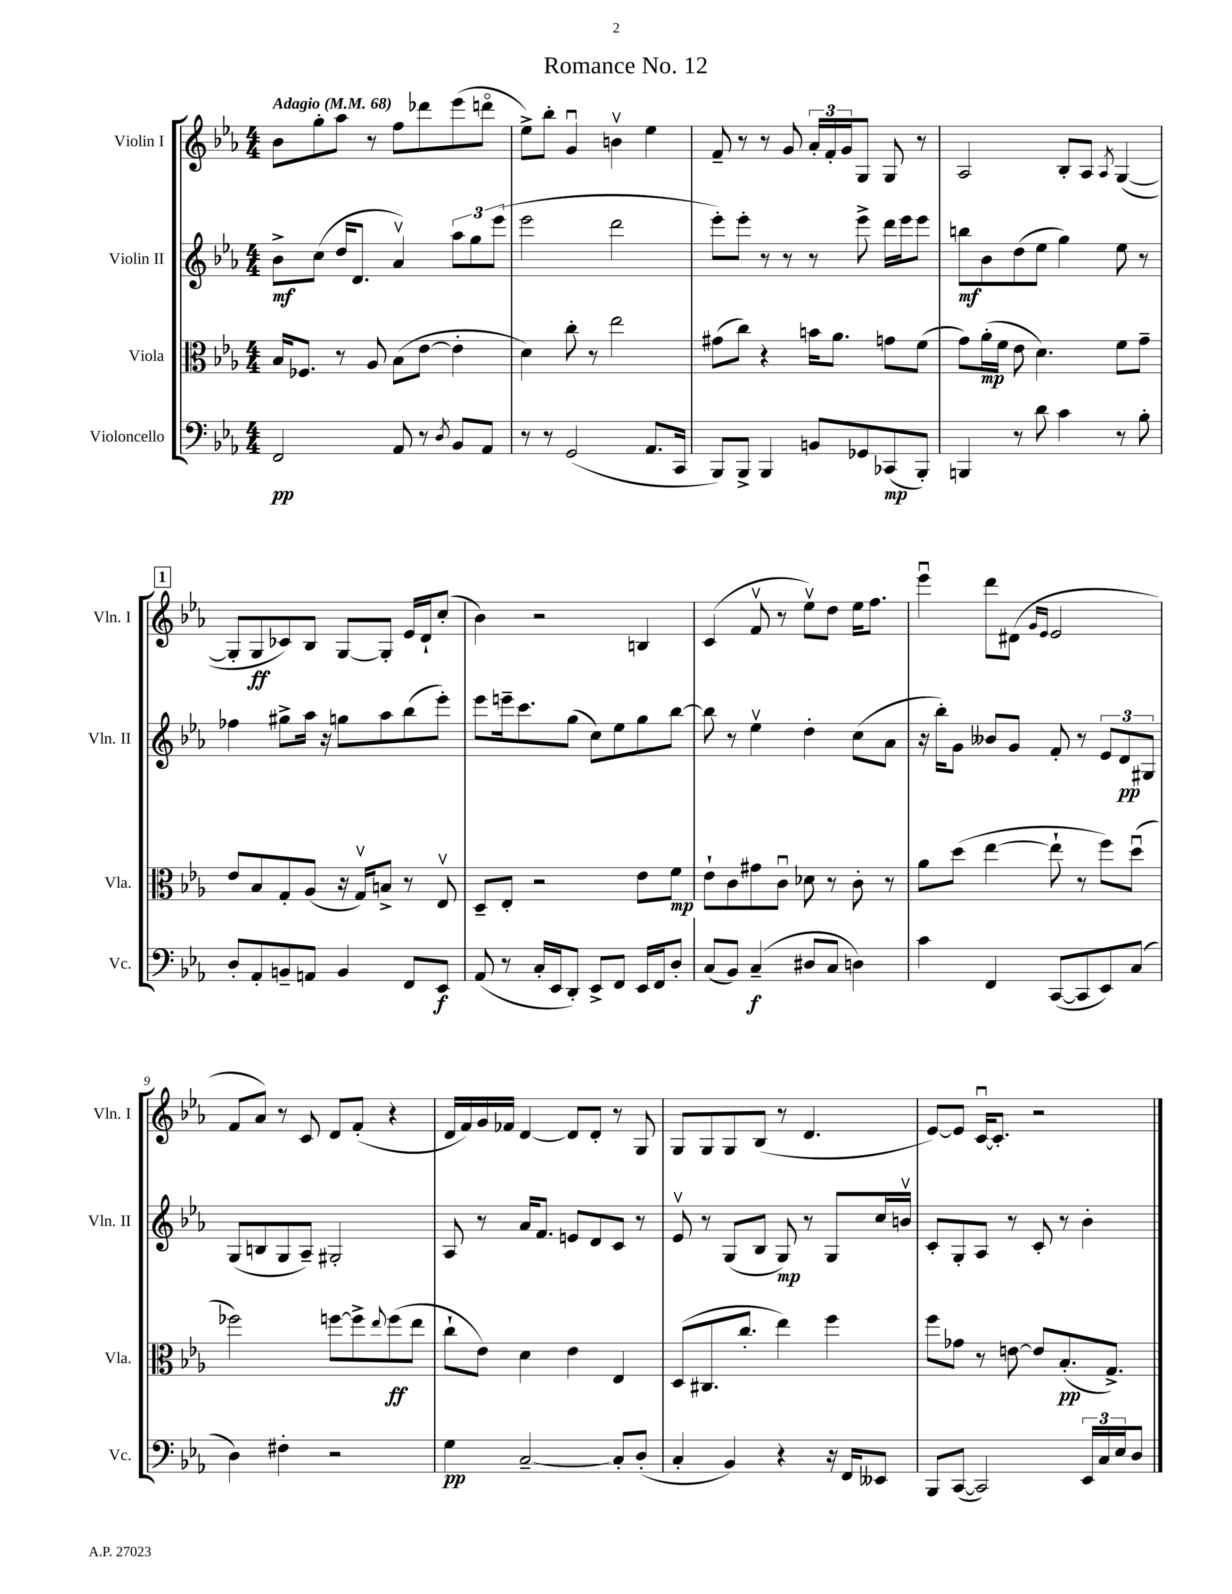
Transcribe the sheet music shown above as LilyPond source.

\header { title = "Romance No. 12" }
<<
\new StaffGroup <<
\new Staff = "s0" \with { instrumentName = "Violin I" shortInstrumentName = "Vln. I" } {
    \clef treble \key ees \major \numericTimeSignature \time 4/4 \tempo "Adagio" 4 = 68
    bes'8 g''8-. aes''8 r8 f''8 des'''8 ees'''8( d'''8\flageolet |
    ees''8->) bes''8-. g'4\downbow b'4\upbow ees''4 |
    f'8-- r8 r8 g'8 \tuplet 3/2 { aes'16-. f'16-. g'16 } g8 g8 r8 |
    aes2 bes8-. aes8 \acciaccatura { aes8 } g4~( |
    \mark \markup { \box "1" } g8-. g8\ff ces'8) bes8 g8~ g8-. ees'16 d'16-! c''8-.( |
    bes'4) r2 b4 |
    c'4( f'8\upbow r8 ees''8\upbow) d''8 ees''16 f''8. |
    ees'''4\downbow d'''8 dis'8( \grace { g'16 ees'16 } ees'2 |
    f'8 aes'8) r8 c'8 d'8 f'8-.( r4 |
    d'16 f'16) g'16 fes'16 d'4~ d'8 d'8-. r8 g8 |
    g8 g8 g8 bes8( r8 d'4. |
    ees'8~) ees'8 c'16~\downbow c'8.-. r2 \bar "|." |
}
\new Staff = "s1" \with { instrumentName = "Violin II" shortInstrumentName = "Vln. II" } {
    \clef treble \key ees \major \numericTimeSignature \time 4/4
    bes'8->\mf c''8( d''16 d'8. aes'4\upbow) \tuplet 3/2 { aes''8 g''8 ees'''8( } |
    ees'''2 d'''2 |
    ees'''8-.) ees'''8-. r8 r8 r8 ees'''8-> d'''16 ees'''16 ees'''8 |
    b''8\mf bes'8 d''8( ees''8 g''4) ees''8 r8 |
    \mark \markup { \box "1" } fes''4 gis''8-> aes''16 r16 g''8 aes''8 bes''8( ees'''8-.) |
    ees'''8 e'''16-- c'''8. g''8( c''8) ees''8 g''8 bes''8~ |
    bes''8 r8 ees''4\upbow d''4-. c''8( aes'8 |
    r16 bes''16-.) g'8 beses'8 g'8 f'8-. r8 \tuplet 3/2 { ees'8 d'8\pp gis8 } |
    g8( b8 g8 aes8--) gis2-. |
    aes8 r8 aes'16 f'8. e'8 d'8 c'8 r8 |
    ees'8\upbow r8 g8( bes8 g8\mp) r8 g8 c''16 b'16\upbow |
    c'8-. g8-. aes8 r8 c'8-. r8 bes'4-. \bar "|." |
}
\new Staff = "s2" \with { instrumentName = "Viola" shortInstrumentName = "Vla." } {
    \clef alto \key ees \major \numericTimeSignature \time 4/4
    bes16 fes8. r8 aes8 bes8( ees'8~ ees'4-. |
    d'4) c''8-. r8 ees''2 |
    gis'8( c''8) r4 b'16 aes'8. g'8 f'8( |
    g'8) aes'16-.\mp( f'16 ees'8 d'4.) f'8 g'8-- |
    \mark \markup { \box "1" } ees'8 bes8 g8-. aes8( r16 g16\upbow) b8-> r8 ees8\upbow |
    d8-- ees8-. r2 ees'8 f'8\mp |
    ees'8-! c'8 gis'8 c'8\downbow des'8 r8 c'8-. r8 |
    aes'8 d''8( ees''4~ ees''8-! r8 f''8) d''8\downbow( |
    fes''2) f''8~ f''8-> \appoggiatura { ees''8 } f''8\ff( ees''8 |
    c''8-! ees'8) d'4 ees'4 ees4 |
    d8( cis8. c''8.-. ees''4) f''4 |
    f''8 ges'8 r8 e'8~ e'8 bes8.-.\pp( g8.->) \bar "|." |
}
\new Staff = "s3" \with { instrumentName = "Violoncello" shortInstrumentName = "Vc." } {
    \clef bass \key ees \major \numericTimeSignature \time 4/4
    f,2\pp aes,8 r8 \acciaccatura { d8 } bes,8 aes,8 |
    r8 r8 g,2( aes,8. c,16 |
    bes,,8) bes,,8-> bes,,4 b,8 ges,8 ces,8\mp( bes,,8-.) |
    b,,4 r8 d'8 c'4 r8 bes8-. |
    \mark \markup { \box "1" } d8-. aes,8-. b,8-- a,8 b,4 f,8 ees,8\f |
    aes,8( r8 c16-. ees,16 d,8-.) ees,8-> f,8 ees,16 f,16 d8-. |
    c8( bes,8) c4--\f( dis8 c8 d4) |
    c'4 f,4 c,8~( c,8 ees,8) c8( |
    d4) fis4-. r2 |
    g4\pp c2~-- c8-. d8-.( |
    c4-. bes,4) r4 r16 f,16 eeses,8 |
    bes,,8 c,8~( c,2) \tuplet 3/2 { ees,16 c16 ees16 } d8 \bar "|." |
}
>>
>>
